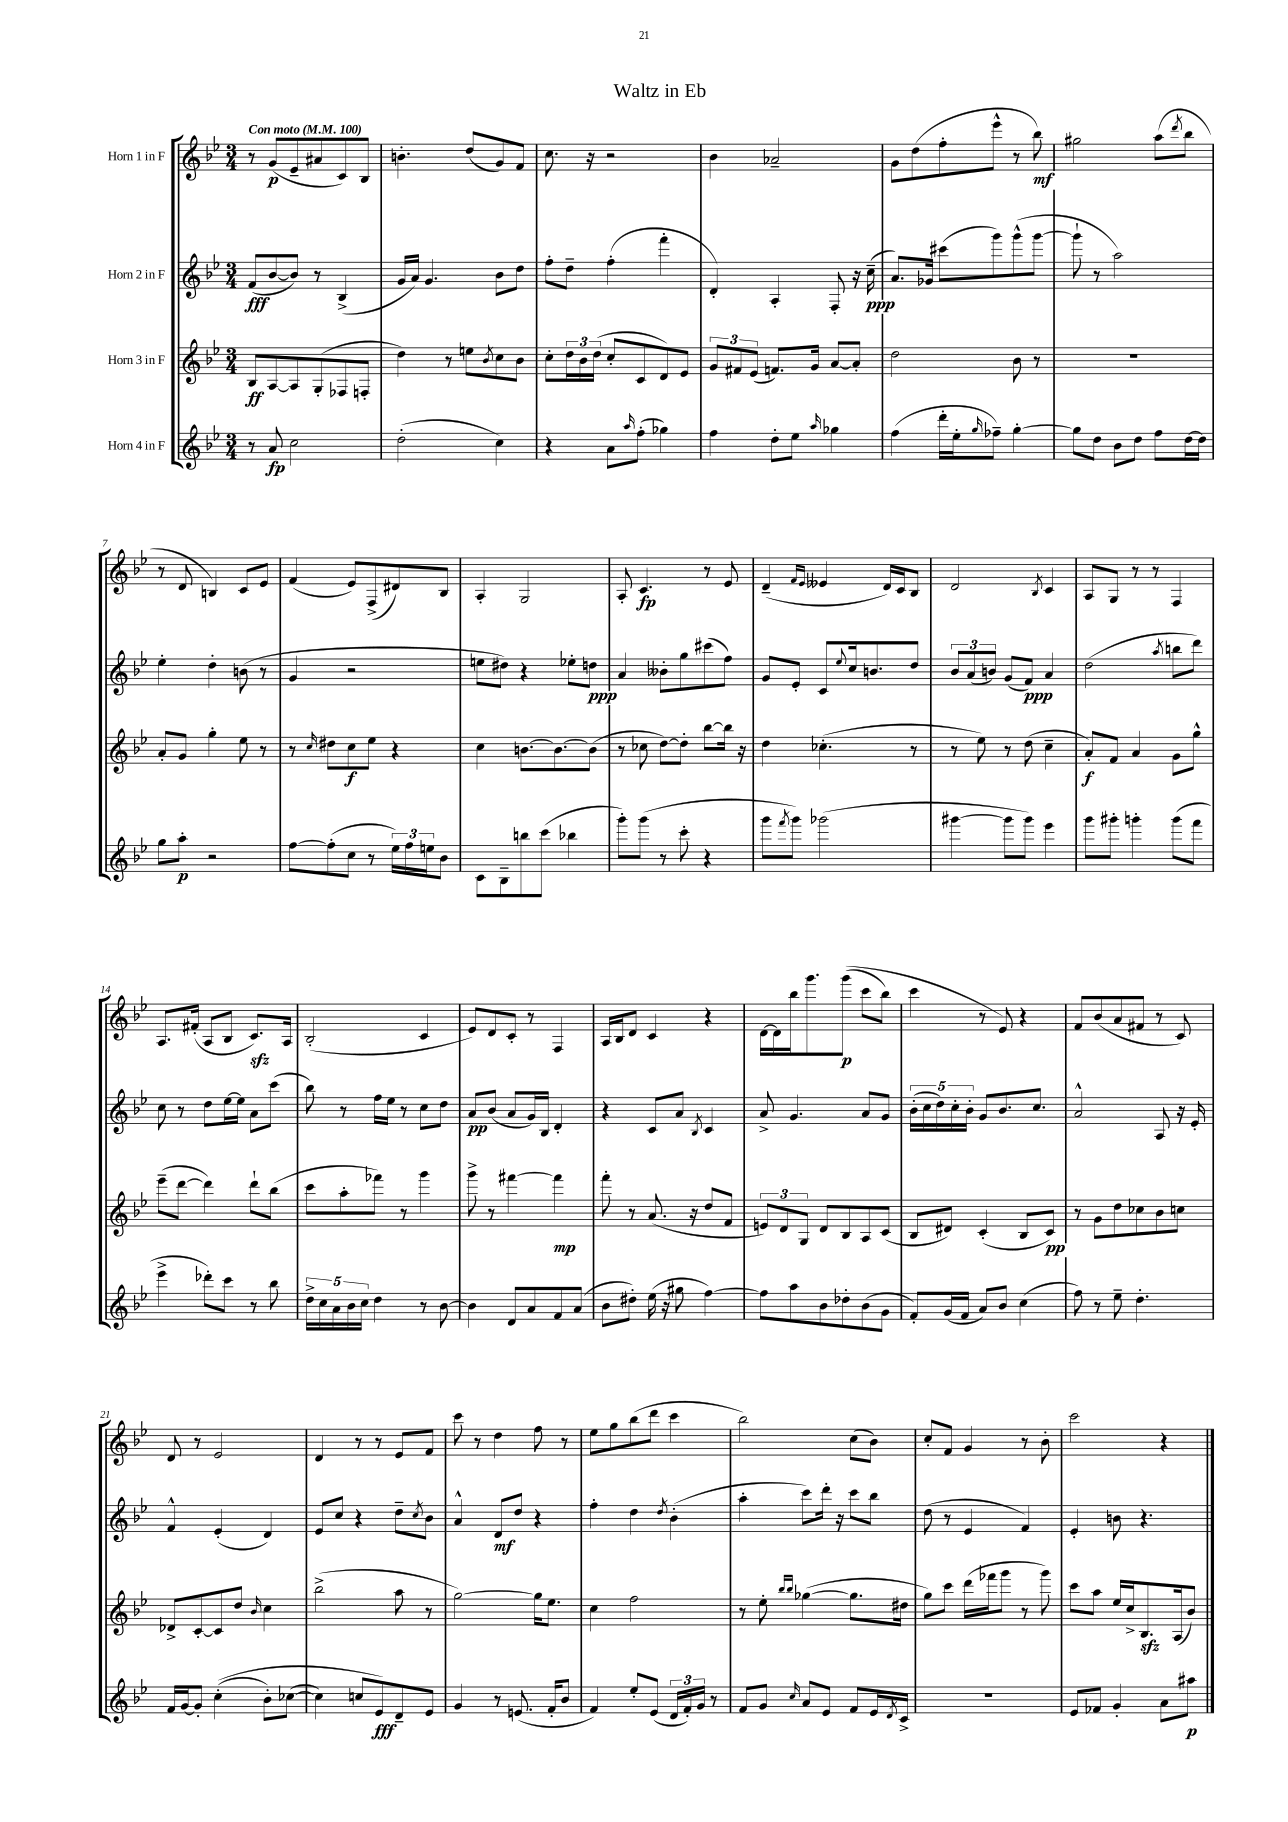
\header { title = "Waltz in Eb" }
<<
\new StaffGroup <<
\new Staff = "s0" \with { instrumentName = "Horn 1 in F" } {
    \clef treble \key bes \major \numericTimeSignature \time 3/4 \tempo "Con moto" 4 = 100
    r8 g'8\p( ees'8-- ais'8 c'8) bes8 |
    b'4.-. d''8( g'8) f'8 |
    c''8. r16 r2 |
    bes'4 aes'2-- |
    g'8 d''8( f''8-. ees'''8-^ r8 bes''8\mf) |
    gis''2 a''8( \acciaccatura { d'''8 } bes''8 |
    r8 d'8 b4) c'8 ees'8 |
    f'4( ees'8) f8->( dis'8) bes8 |
    a4-. g2 |
    a8-. c'4.\fp r8 ees'8 |
    d'4--( \grace { f'16 ees'16 } eeses'4 d'16) c'16 bes8 |
    d'2 \acciaccatura { bes8 } c'4 |
    a8 g8 r8 r8 f4 |
    a8. fis'16-.( a8 bes8 c'8.\sfz) a16 |
    bes2-.( c'4 |
    ees'8) d'8 c'8-. r8 f4 |
    a16 bes16 d'8 c'4 r4 |
    d'16~ d'16 bes''16 g'''8. g'''8\p(\( c'''8 bes''8) |
    c'''4 r8 ees'8\) r4 |
    f'8 bes'8( a'8 fis'8 r8 c'8) |
    d'8 r8 ees'2 |
    d'4 r8 r8 ees'8 f'8 |
    c'''8 r8 d''4 f''8 r8 |
    ees''8 g''8 bes''8( d'''8 c'''4 |
    bes''2) c''8( bes'8) |
    c''8-. f'8 g'4 r8 bes'8-. |
    c'''2 r4 \bar "|." |
}
\new Staff = "s1" \with { instrumentName = "Horn 2 in F" } {
    \clef treble \key bes \major \numericTimeSignature \time 3/4
    f'8\fff( bes'8~ bes'8) r8 bes4->( |
    g'16 a'16) g'4. bes'8 d''8 |
    f''8-. d''8-- f''4-.( f'''4-. |
    d'4-.) a4-. f8-. r16 c''16--\ppp( |
    a'8.) ges'16 cis'''8( g'''8) g'''8-^( g'''8~ |
    g'''8-! r8 a''2) |
    ees''4-. d''4-. b'8( r8 |
    g'4 r2 |
    e''8 dis''8) r4 ees''8-. d''8\ppp |
    a'4 beses'8-. g''8 cis'''8( f''8) |
    g'8 ees'8-. c'8 \appoggiatura { ees''8 } c''16 b'8. d''8 |
    \tuplet 3/2 { bes'8 a'8( b'8) } g'8( f'8\ppp) a'4 |
    d''2( \acciaccatura { a''8 } b''8 d'''8) |
    c''8 r8 d''8 ees''16~ ees''16 a'8 c'''8( |
    bes''8) r8 f''16 ees''16 r8 c''8 d''8 |
    a'8\pp bes'8( a'8 g'16) bes16 d'4-. |
    r4 c'8 a'8 \acciaccatura { bes8 } c'4 |
    a'8-> g'4. a'8 g'8 |
    \tuplet 5/4 { bes'16-.( c''16 d''16) c''16-. bes'16-. } g'8 bes'8. c''8. |
    a'2-^ a8 r16 ees'16-. |
    f'4-^ ees'4-.( d'4) |
    ees'8 c''8 r4 d''8-- \acciaccatura { c''8 } bes'8 |
    a'4-^ d'8\mf d''8 r4 |
    f''4-. d''4 \acciaccatura { d''8 } bes'4-.( |
    a''4-. c'''8) d'''16-. r16 c'''8 bes''8 |
    d''8( r8 ees'4 f'4) |
    ees'4-. b'8 r4. \bar "|." |
}
\new Staff = "s2" \with { instrumentName = "Horn 3 in F" } {
    \clef treble \key bes \major \numericTimeSignature \time 3/4
    bes8\ff a8~ a8 g8-.( fes8 f8-. |
    d''4) r8 e''8 \acciaccatura { bes'8 } c''8 bes'8 |
    c''8-. \tuplet 3/2 { d''16 bes'16 d''16( } c''8-. c'8 d'8) ees'8 |
    \tuplet 3/2 { g'8 fis'8 ees'8( } f'8.) g'16 a'8~ a'8-. |
    d''2 bes'8 r8 |
    R2. |
    a'8-. g'8 g''4-. ees''8 r8 |
    r8 \grace { c''16 } dis''8 c''8\f ees''8 r4 |
    c''4 b'8.~ b'8.~ b'8( |
    r8 ces''8 d''8~) d''8-. bes''8~ bes''16 r16 |
    d''4 ces''4.-.( r8 |
    r8 ees''8) r8 d''8( c''4-- |
    a'8-.\f) f'8 a'4 g'8 g''8-^ |
    ees'''8--( d'''8~ d'''4) d'''8-! bes''8( |
    c'''8 a''8-. fes'''8) r8 g'''4 |
    g'''8-> r8 fis'''4~ fis'''4\mp |
    f'''8-. r8 a'8.( r16 d''8 f'8 |
    \tuplet 3/2 { e'8) d'8 g8 } d'8 bes8 a8 c'8( |
    bes8 dis'8) c'4-.( bes8 c'8\pp) |
    r8 g'8 d''8 ces''8 bes'8 c''8 |
    des'8-> c'8~-. c'8 d''8 \grace { bes'16 } c''4 |
    bes''2->( a''8 r8 |
    g''2~) g''16 ees''8. |
    c''4 f''2 |
    r8 ees''8-. \grace { bes''16 bes''16 } ges''4~( ges''8. dis''16 |
    g''8) c'''8 d'''16( fes'''16 g'''8 r8 g'''8) |
    c'''8 a''8 ees''16 c''16-> bes8.\sfz a16( bes'8) \bar "|." |
}
\new Staff = "s3" \with { instrumentName = "Horn 4 in F" } {
    \clef treble \key bes \major \numericTimeSignature \time 3/4
    r8 a'8\fp c''2 |
    d''2-.( c''4) |
    r4 a'8 \grace { a''16 } f''8-.( ges''4) |
    f''4 d''8-. ees''8 \grace { a''16 } ges''4 |
    f''4( d'''16-. ees''16-. \grace { g''16 } fes''8--) g''4~-. |
    g''8 d''8 bes'8 d''8 f''8 d''16~ d''16 |
    g''8 a''8-.\p r2 |
    f''8~ f''8-.( c''8 r8 \tuplet 3/2 { ees''16) f''16 e''16 } bes'8 |
    c'8 bes8-- b''8 c'''8( bes''4 |
    g'''8-.) g'''8( r8 c'''8-. r4 |
    g'''8 \acciaccatura { f'''8 } g'''8) ges'''2( |
    gis'''4~ gis'''8 gis'''8) ees'''4 |
    g'''8 gis'''8-. g'''4-. g'''8( f'''8 |
    ees'''4-> des'''8-.) c'''8 r8 bes''8 |
    \tuplet 5/4 { d''16-> c''16 a'16 bes'16 c''16 } d''4 r8 bes'8~ |
    bes'4 d'8 a'8 f'8 a'8( |
    bes'8 dis''8-.) ees''16( r16 gis''8 f''4~) |
    f''8 a''8 bes'8 des''8-. bes'8( g'8 |
    f'8-.) g'16( f'16 a'8) bes'8 c''4( |
    f''8) r8 ees''8-- d''4.-. |
    f'16 g'16~ g'8-. c''4-.(\( bes'8-.) ces''8~( |
    ces''4) c''8 ees'8\fff\) d'8-- ees'8 |
    g'4 r8 e'8.( f'16-. bes'8 |
    f'4) ees''8-. ees'8( \tuplet 3/2 { d'16 f'16-.) g'16 } r8 |
    f'8 g'8 \grace { c''16 } a'8 ees'8 f'8 ees'16 \acciaccatura { d'8 } c'16-> |
    R2. |
    ees'8 fes'8 g'4-. a'8 ais''8\p \bar "|." |
}
>>
>>
